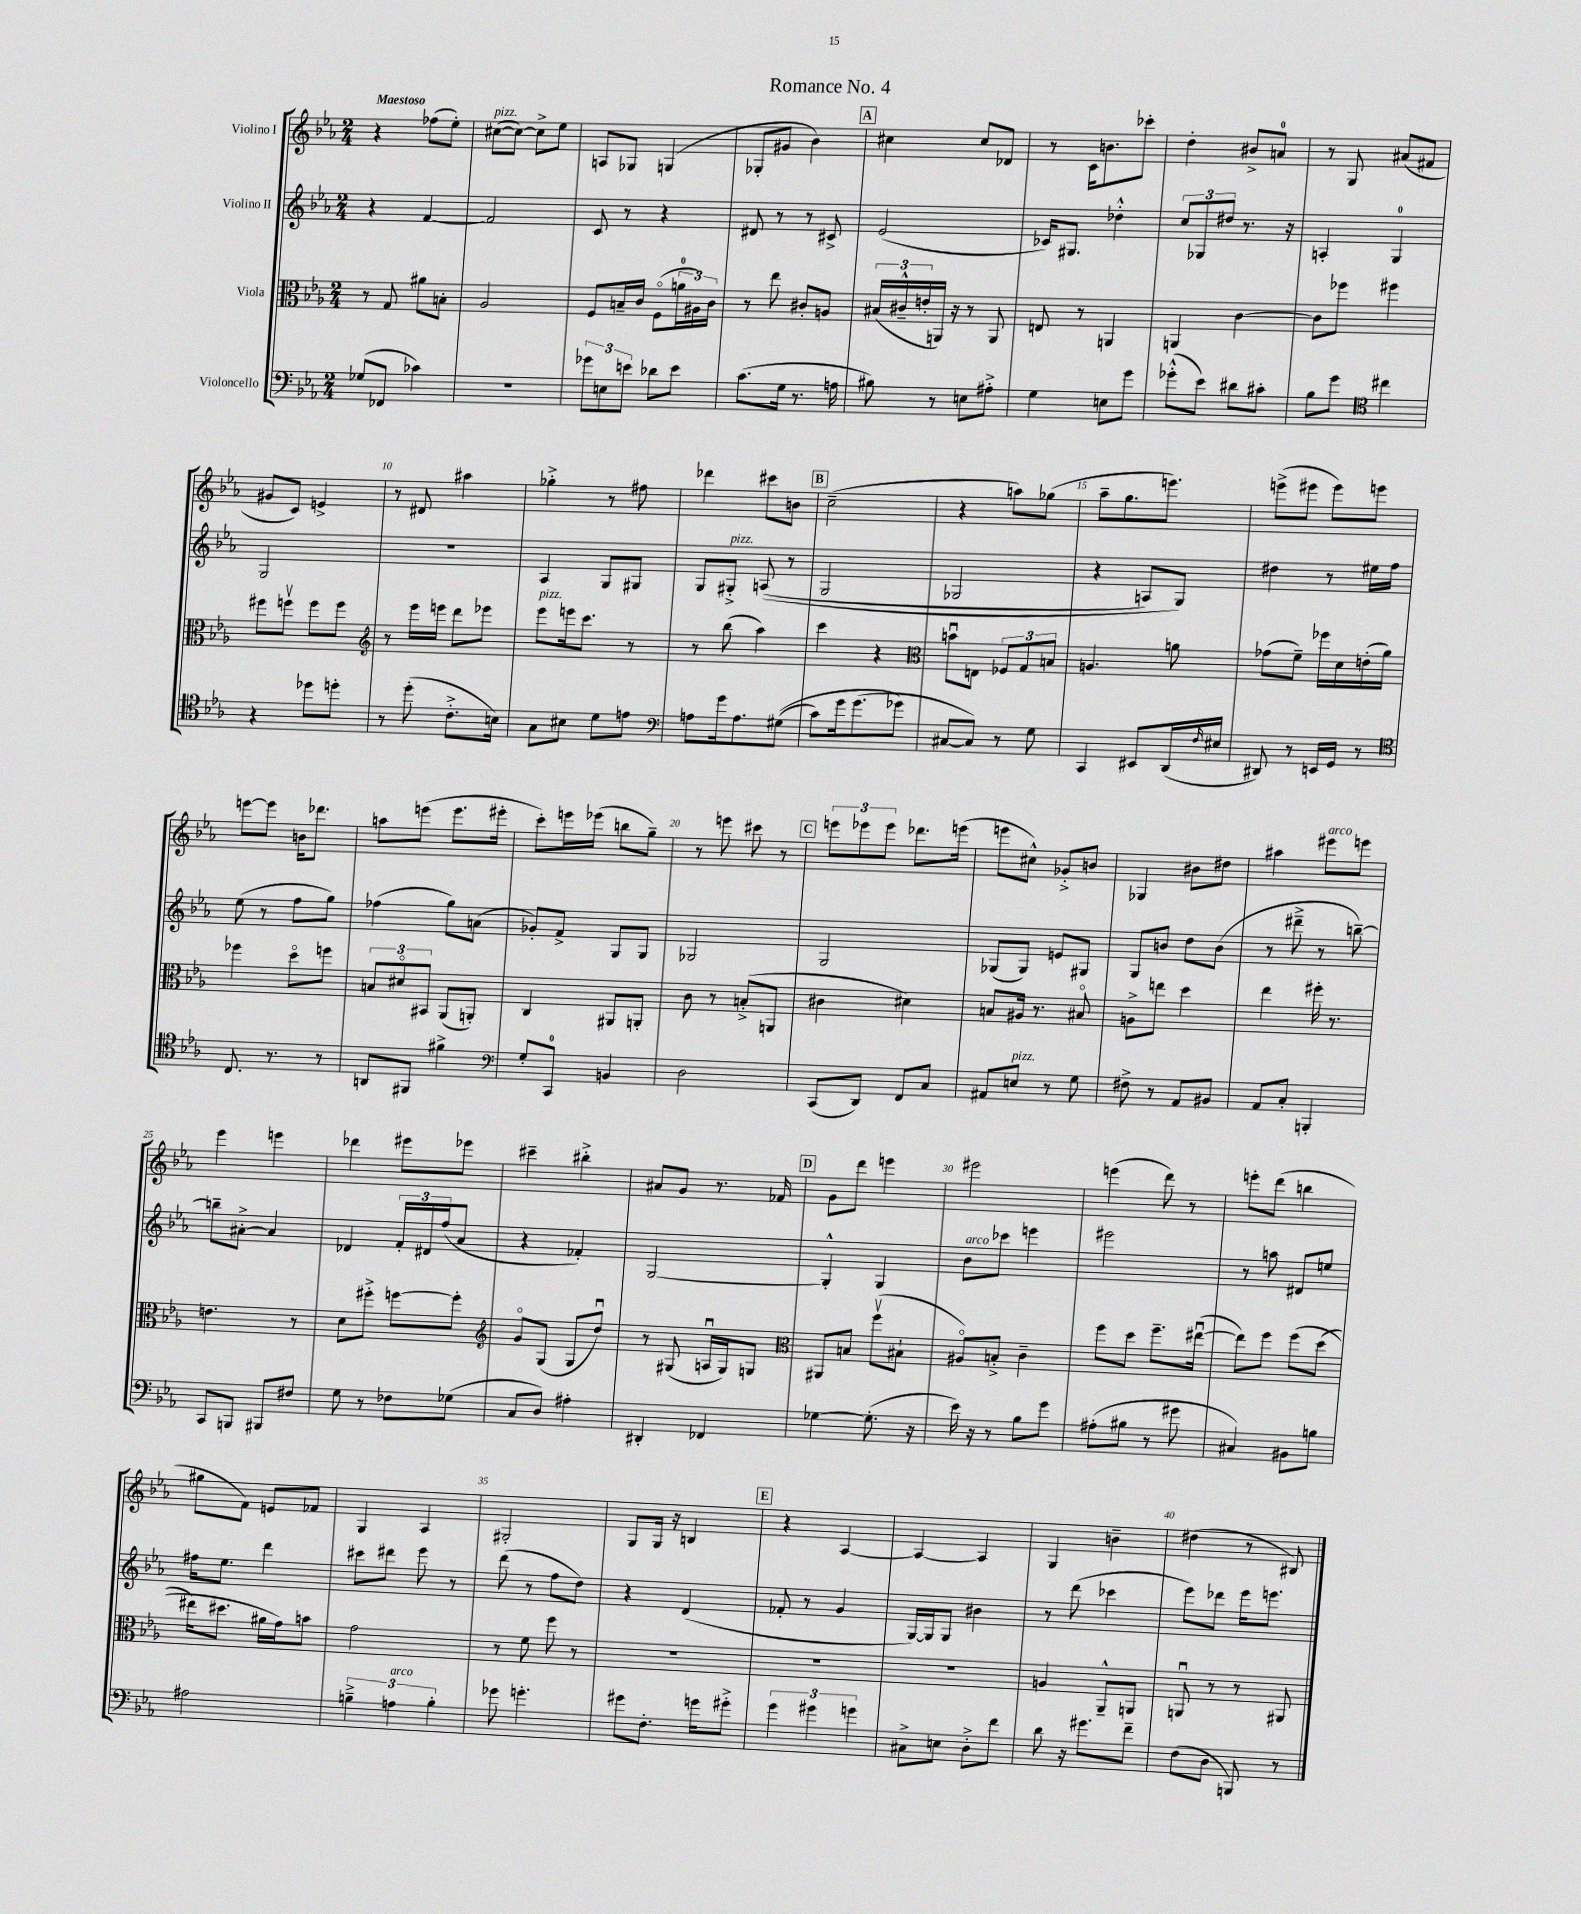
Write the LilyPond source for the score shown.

\header { title = "Romance No. 4" }
<<
\new StaffGroup <<
\new Staff = "s0" \with { instrumentName = "Violino I" } {
    \clef treble \key ees \major \numericTimeSignature \time 2/4 \tempo "Maestoso"
    r4 fes''8( ees''8-.) |
    cis''8~^\markup { \italic "pizz." }( cis''8~) cis''8-> ees''8 |
    a8 ges8 g4( |
    ges8-. gis'8 bes'4) |
    \mark \markup { \box "A" } cis''4 cis''8 des'8 |
    r8 c'16 b'8. ces'''8-. |
    d''4-. bis'8-> a'8-0 |
    r8 g8 ais'8( fis'8 |
    gis'8 c'8) e'4-> |
    r8 dis'8 ais''4 |
    ges''4-.-> r8 fis''8 |
    des'''4 cis'''8 b'8 |
    \mark \markup { \box "B" } c''2--( |
    r4 a''8) ges''8( |
    aes''8-- g''8. e'''8.) |
    e'''8->( eis'''8 eis'''8) e'''8 |
    e'''8~ e'''8 b'16 des'''8. |
    a''8 e'''8( e'''8. eis'''16-. |
    c'''8-.) e'''16 ees'''16( b''8 g''8--) |
    r8 e'''8 cis'''8 r8 |
    \mark \markup { \box "C" } \tuplet 3/2 { e'''8 ees'''8 ees'''8 } des'''8. e'''16( |
    e'''8 cis''8-^) ges'8-.-> b'8 |
    ges4 bis'8 dis''8 |
    ais''4 eis'''8^\markup { \italic "arco" } e'''8 |
    ees'''4 e'''4 |
    des'''4 eis'''8 ees'''8 |
    cis'''4-- bis''4-.-> |
    ais'8 g'8 r8. fes'16 |
    \mark \markup { \box "D" } g'8 d'''8 e'''4 |
    eis'''2 |
    e'''4( d'''8) r8 |
    e'''8-. d'''8( b''4 |
    gis''8 f'8) e'8 fes'8 |
    g4 aes4 |
    gis2-. |
    g8 g16 r16 b4 |
    \mark \markup { \box "E" } r4 aes4~ |
    aes4~ aes4 |
    g4 b'4-- |
    dis''4( r8 bis8) \bar "|." |
}
\new Staff = "s1" \with { instrumentName = "Violino II" } {
    \clef treble \key ees \major \numericTimeSignature \time 2/4
    r4 f'4~ |
    f'2 |
    c'8 r8 r4 |
    dis'8 r8 r8 cis'8-> |
    \mark \markup { \box "A" } ees'2( |
    ces'16) gis8. des''4-.-^ |
    \tuplet 3/2 { c''8 ges8 dis''8 } r8. r16 |
    a4-. g4-0 |
    g2 |
    r2 |
    aes4 g8 gis8 |
    g8 gis8-.->^\markup { \italic "pizz." } a8(\( r8 |
    \mark \markup { \box "B" } g2 |
    ges2 |
    r4 a8) g8\) |
    dis''4 r8 eis''16 f''16 |
    ees''8( r8 f''8 g''8) |
    fes''4( g''8) a'8( |
    ges'8-.) f'8-> g8 g8 |
    ges2 |
    \mark \markup { \box "C" } g2 |
    ges8( ges8) e'8 gis8 |
    g8 b'8 d''8 b'8( |
    r8 dis'''8---> r8 b''8~--) |
    b''8-- ais'8~-.-> ais'4 |
    des'4 \tuplet 3/2 { f'16-. dis'16 f''16( } aes'8 |
    r4 fes'4-.) |
    g2~ |
    \mark \markup { \box "D" } g4-.-^ g4 |
    bes'8^\markup { \italic "arco" } ces'''8 e'''4 |
    eis'''2 |
    r8 a''8 dis'8 e''8 |
    fis''16 ees''8. d'''4 |
    cis'''8 dis'''8 ees'''8 r8 |
    d'''8( r8 f''8 d''8) |
    r4 d'4( |
    \mark \markup { \box "E" } fes'8-. r8 g'4 |
    g16~) g16 g8 bis'4 |
    r8 d'''8( ces'''4 |
    ees'''8) des'''8 ees'''16 e'''8. \bar "|." |
}
\new Staff = "s2" \with { instrumentName = "Viola" } {
    \clef alto \key ees \major \numericTimeSignature \time 2/4
    r8 g8 ais'8 b8-. |
    aes2 |
    f8 b16-- c'16 f8\flageolet( \tuplet 3/2 { a'16-0 ais16) c'16 } |
    r8 ees''8 cis'8-. a8 |
    \mark \markup { \box "A" } \tuplet 3/2 { bis16( cis'16---^ e'16-. } a,16) r16 r8 a,8 |
    e8 r8 a,4 |
    a,4 c'4~ |
    c'8 fes''8 fis''4 |
    fis''8 f''8\upbow f''8 f''8 |
    \clef treble r8 ees'''16 e'''16 d'''8 ees'''8 |
    ees'''8^\markup { \italic "pizz." } e'''16 c'''8. r8 |
    r8 bes''8( aes''4) |
    \mark \markup { \box "B" } c'''4 r4 |
    \clef alto b'8\downbow e8 \tuplet 3/2 { fes8 g8 b8 } |
    a4. a'8 |
    ges'8( f'8--) fes''16 d'16 e'16-.( aes'16) |
    fes''4 d''8\flageolet f''8 |
    \tuplet 3/2 { b8 dis'8\flageolet bis,8 } aes,8( a,8-.) |
    c4 ais,8 a,8-. |
    c'8 r8 b8-.->( a,8 |
    \mark \markup { \box "C" } cis'4 dis'4) |
    b8 ais16 r8. bis8\flageolet |
    a8-> e''8 d''4 |
    ees''4 fis''16-. r8. |
    e'4. r8 |
    d'8 fis''8-.-> f''8~ f''8-. |
    \clef treble g'8\flageolet g8( g8 d''8\downbow) |
    r8 gis8( a16\downbow gis16) g8 |
    \mark \markup { \box "D" } \clef alto ais,8 b8 f''8\upbow( bis8-! |
    ais8\flageolet) b8-.-> c'4-- |
    f''8 d''8 f''8.-- eis''16~\downbow( |
    eis''8) f''8 f''8\( d''8( |
    eis''16) dis''8. ais'16 g'16\) b'8 |
    g'2 |
    r8 f'8 f''8 r8 |
    R2 |
    \mark \markup { \box "E" } R2 |
    R2 |
    a4 aes,8---^ a,8 |
    a,8\downbow r8 r8 ais,8 \bar "|." |
}
\new Staff = "s3" \with { instrumentName = "Violoncello" } {
    \clef bass \key ees \major \numericTimeSignature \time 2/4
    ges8( fes,8 ces'4) |
    R2 |
    \tuplet 3/2 { ges'8 e8 e'8 } des'8 e'8 |
    c'8.( g16 r8. a16 |
    \mark \markup { \box "A" } bis8) r8 e8 ais8-.-> |
    g4 e8 g'8 |
    ges'8-.-^( ees'8) dis'8 cis'8-. |
    bes8 g'8 \clef tenor cis''4 |
    r4 des''8 d''8-. |
    r8 d''8-.( c'8.-.-> b16) |
    g8 bis8 d'8 e'8 |
    \clef bass a8 g'16 a8. gis8(\( |
    \mark \markup { \box "B" } c'8) g'16 g'8.( ges'8\) |
    cis8~ cis8) r8 g8 |
    c,4 eis,8 d,16( \grace { f16 } eis16 |
    dis,8) r8 e,16 g,16 r8 |
    \clef tenor c8. r8. r8 |
    a,8 fis,8 fis'4-> |
    \clef bass g8-. c,8-0 b,4 |
    d2 |
    \mark \markup { \box "C" } c,8( d,8) f,8 c8 |
    ais,8 e8^\markup { \italic "pizz." } r8 g8 |
    fis8-> r8 aes,8 bis,8 |
    aes,8 c8-. b,,4-. |
    c,8 b,,8 bis,,8 fis8 |
    g8 r8 fes8 ges8( |
    c8 d8) ais4-. |
    dis,4-. fes,4 |
    \mark \markup { \box "D" } ges4~ ges8.-.( r16 |
    ees'16) r16 r8 bes8 g'8 |
    ais8-.( bis8 r8 gis'8 |
    cis4) bis,8 b8 |
    ais2 |
    \tuplet 3/2 { b4---> a4^\markup { \italic "arco" } b4-. } |
    ges'8 g'4.-. |
    gis'8 f8.-. g'16 gis'8-.-> |
    \mark \markup { \box "E" } \tuplet 3/2 { g'4 gis'4 g'4 } |
    cis8-> e8 d8-.-> f'8 |
    d'8 r16 gis'8. f'8-- |
    f8( d8 b,,8) r8 \bar "|." |
}
>>
>>
\layout { \context { \Score \override BarNumber.break-visibility = ##(#f #t #t) barNumberVisibility = #(every-nth-bar-number-visible 5) } }
